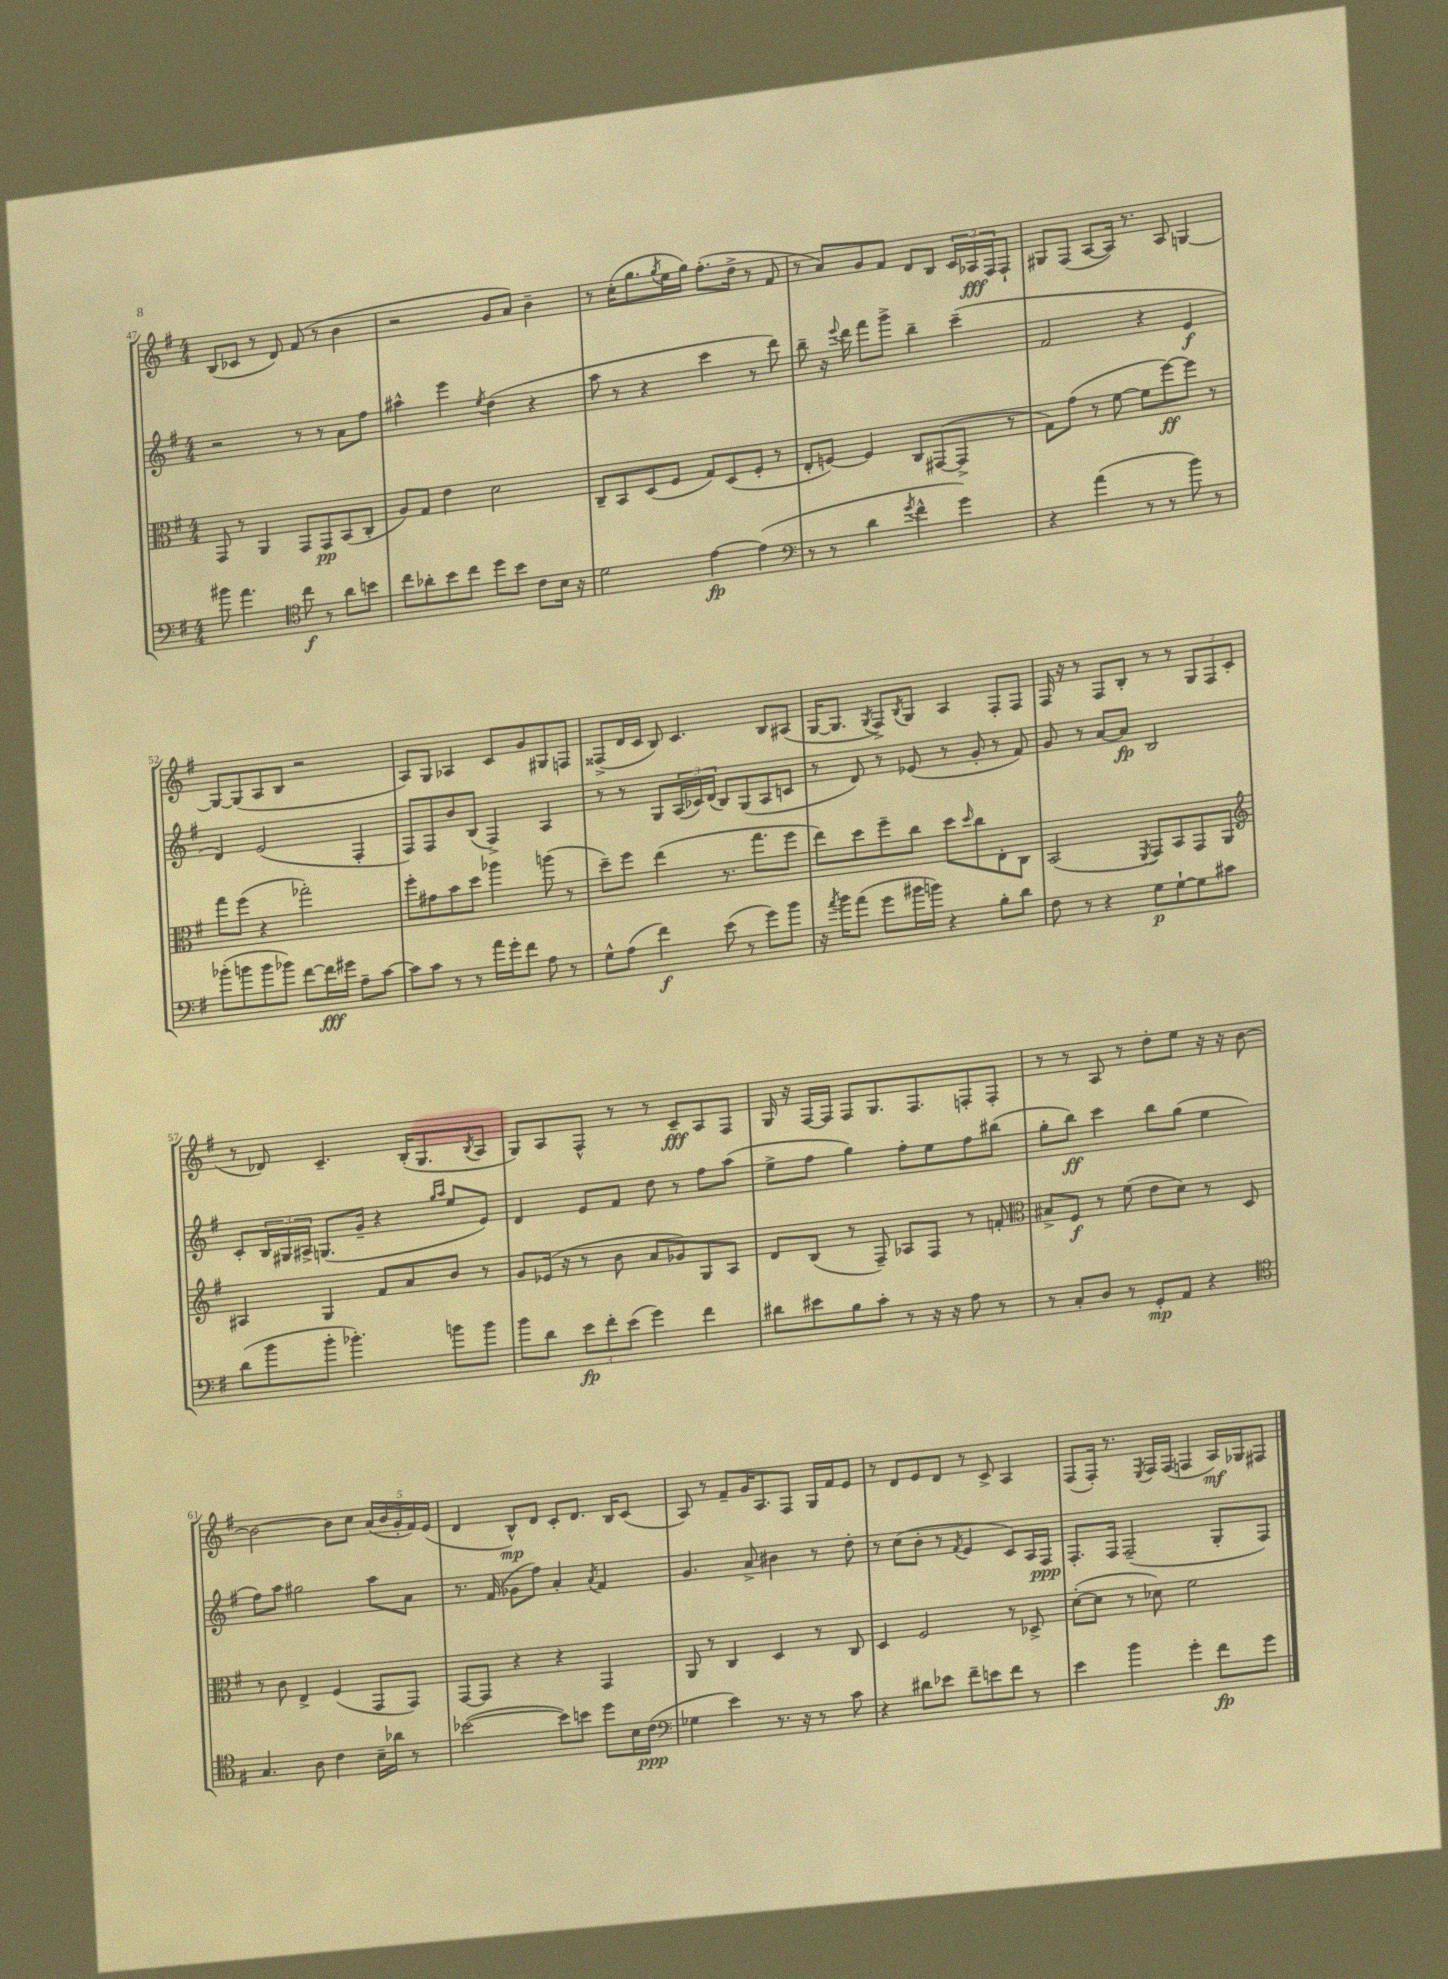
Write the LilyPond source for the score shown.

<<
\new StaffGroup <<
\new Staff = "s0" {
    \clef treble \key g \major \numericTimeSignature \time 4/4
    b8( ces'8 r8 d'8) fis'8( r8 b'4 |
    r2 g'8 a'8) b'4-- |
    r8 c''16-.( g''8. \acciaccatura { g''8 } e''16 g''16) fis''8.-.( d''16-> r8 fis'8 |
    r8 a'8) g'8 fis'8 d'8 b8 \tuplet 3/2 { c'16 aes16\fff fis16 } fis8-! |
    gis8 fis8( a8~ a16) r8. a8 g4~ |
    g8~ g8( a8 b8 r2 |
    a8) g8 aes4 c'8 g'8 gis8 f8 |
    fisis8->( d'16 c'16 b8) c'4. b8 ais8( |
    g16~ g8. \acciaccatura { g8 } fis8->) \acciaccatura { b8 } g8 a4 fis8-. fis8 |
    fis16 r16 r8 fis8 b8-. r8 r8 \tuplet 3/2 { g8 fis8 c'8( } |
    r8 des'8) c'4.-- b16-.( g8. \acciaccatura { b8 } a8 |
    g8) a8 fis8-^ r8 r8 c'8--\fff a8 fis8 |
    g16 r16 fis16~ fis16 fis8 g8. fis8. f8-. f8-. |
    r8 r8 a8 r8 d''8-. e''8 r16 r16 b'8~ |
    b'2~ b'8 c''8 \tuplet 5/4 { a'16( b'16 g'16-. fis'16) e'16( } |
    d'4 b8-^\mp) d'8 c'8-. d'8. b16 c'8( |
    a8) r8 fis'8-- g'16 a8. fis8 g16 fis'16 e'8 |
    r8 d'8 e'8 d'8 r8 c'8-> a4 |
    fis8( fis16-.) r8. \acciaccatura { e8 } fis16 fis16( f4 a16\mf) ges16 fis8 \bar "|." |
}
\new Staff = "s1" {
    \clef treble \key g \major \numericTimeSignature \time 4/4
    r2 r8 r8 a'8 fis''8 |
    ais''4-^ e'''4 \acciaccatura { e''8 } d''4( r4 |
    a''8 r8 r4 c'''4 r8 d'''8) |
    b''8-- r16 \appoggiatura { e'''8 } d'''16 fis'''8 g'''8-> b''4-- c'''4--( |
    fis'2 r4 e'4\f |
    d'4) e'2( fis4-. |
    fis8) fis8 b'8 b8( fis4->) a4 |
    r8 r8 g8 \tuplet 3/2 { a16( ces'16) d'16( } b8) g8( a8 c'8 |
    r8 d'8) r8 ees'8( r8 g'8-. r8 fis'8) |
    g'8 r8 a'8~ a'8\fp b2 |
    c'8-. \tuplet 3/2 { b16 gis16 ais16-> } g8.( g'16-- r4 \grace { g''16 a''16 } e''8 e'8) |
    d'4 e'8 fis'8 d''8 r8 fis''8 a''8( |
    e''8-> fis''8 g''4) fis''8-. e''8 fis''8 bis''8( |
    g''8-. b''8\ff) c'''4 b''8 g''8( e''4 |
    fis''8) a''8 gis''2 a''8 a'8 |
    r8. fis'16( ges'8 fis''8) a'4-. \acciaccatura { a'8 } fis'4 |
    g'4. a'8-> bis'4 r8 d''8-. |
    r8 c''8( b'8-. r8 \acciaccatura { fis'8 } e'4 c'8) a16 fis16\ppp |
    fis8.-. fis16 fis2--( g8-. fis8) \bar "|." |
}
\new Staff = "s2" {
    \clef alto \key g \major \numericTimeSignature \time 4/4
    g,8 r8 a,4 g,8 g,8\pp b,8( c8-. |
    a8) g8 e'4 d'2 |
    c8-- b,8 d8( fis8 g8) d8( fis8-. r8 |
    e8-. f8~) f4 c8 gis,8~( gis,8-> r8 |
    g8) g'8( r8 fis'8~ fis'8 fis''8~\ff) fis''8 r8 |
    g''8 fis''8( r4 ges''2-.) |
    fis''8-. gis'8 b'8 d''8 aes''4 a''8( r8 |
    d''8--) fis''8 e''4( r8. g''8. fis''8 |
    e''8) d''8 fis''8-- c''8 d''8 \grace { d''16 } c''8 e8-. c8 |
    b,2( \acciaccatura { fis,8 } g,8) b,8 g,8 a,8 |
    \clef treble ais4 g4 fis'8 a'8 b'8 r8 |
    g'8 ees'16( r16 r8 b'8 a'8 ges'8) g8 a8 |
    d'8 b8( r8 fis8--) aes8 fis8 r8 f'8-. |
    \clef alto bis8-> fis8\f r8 fis'8( e'8 d'8) r8 d8 |
    r8 c'8 e4-> fis4( g,8 g,8) |
    g,8~ g,8 r4 r4 g,4 |
    a,8 r8 c4 d4 r8 c8 |
    d4 fis2 r8 des8-> |
    d'8~-.( d'8 r8 des'8) fis'2 \bar "|." |
}
\new Staff = "s3" {
    \clef bass \key g \major \numericTimeSignature \time 4/4
    bis'8 a'4. \clef tenor c''8\f r8 a'8 b'8 |
    c''8 aes'8-. b'8 c''8 d''8 b'8 c'8 b16 r16 |
    d'2 e'4~\fp e'4( |
    \clef bass r8 r8 d'4 \acciaccatura { g'8 } fis'4-^ g'4) |
    r4 a'4( r8 r8 b'8) r8 |
    bes'8-.( b'8 b'8 bes'8) fis'8~ fis'16\fff gis'16 a8-- c'8~ |
    c'8 c'8 r8 r8 a'16 g'16-. fis'8 a8 r8 |
    g8-^ a8( fis'4\f) e'8( r8 g'8) b'8 |
    r16 \acciaccatura { a'8 } b'16 a'8( g'8 bis'16 b'16) r4 b8-. d'8 |
    fis8 r8 r4 g8\p g8~-! g8 cis'8 |
    d'8( b'8 b'8-. bes'4.-.) b'8 b'8 |
    b'8 d'8 \tuplet 3/2 { e'8\fp fis'8-. e'8( } g'4) fis'4 |
    dis'8 eis'8 b8 c'8-. r8 r16 r16 a8 r8 |
    r8 c8-. d8 r8 g,8-.\mp a,8 r4 |
    \clef tenor g4. a8 c'4 b16-- aes'16 r8 |
    bes'2~( bes'8) b'8 d''8 b16 c'16\ppp( |
    \clef bass ges4 e'4) r8. r16 r8 c'8 |
    r4 dis'8 ees'8 fis'8-- e'8 fis'8 r8 |
    e'4 b'4 g'4-. fis'8\fp g'8 \bar "|." |
}
>>
>>
\layout { \context { \Score currentBarNumber = #47 } }
